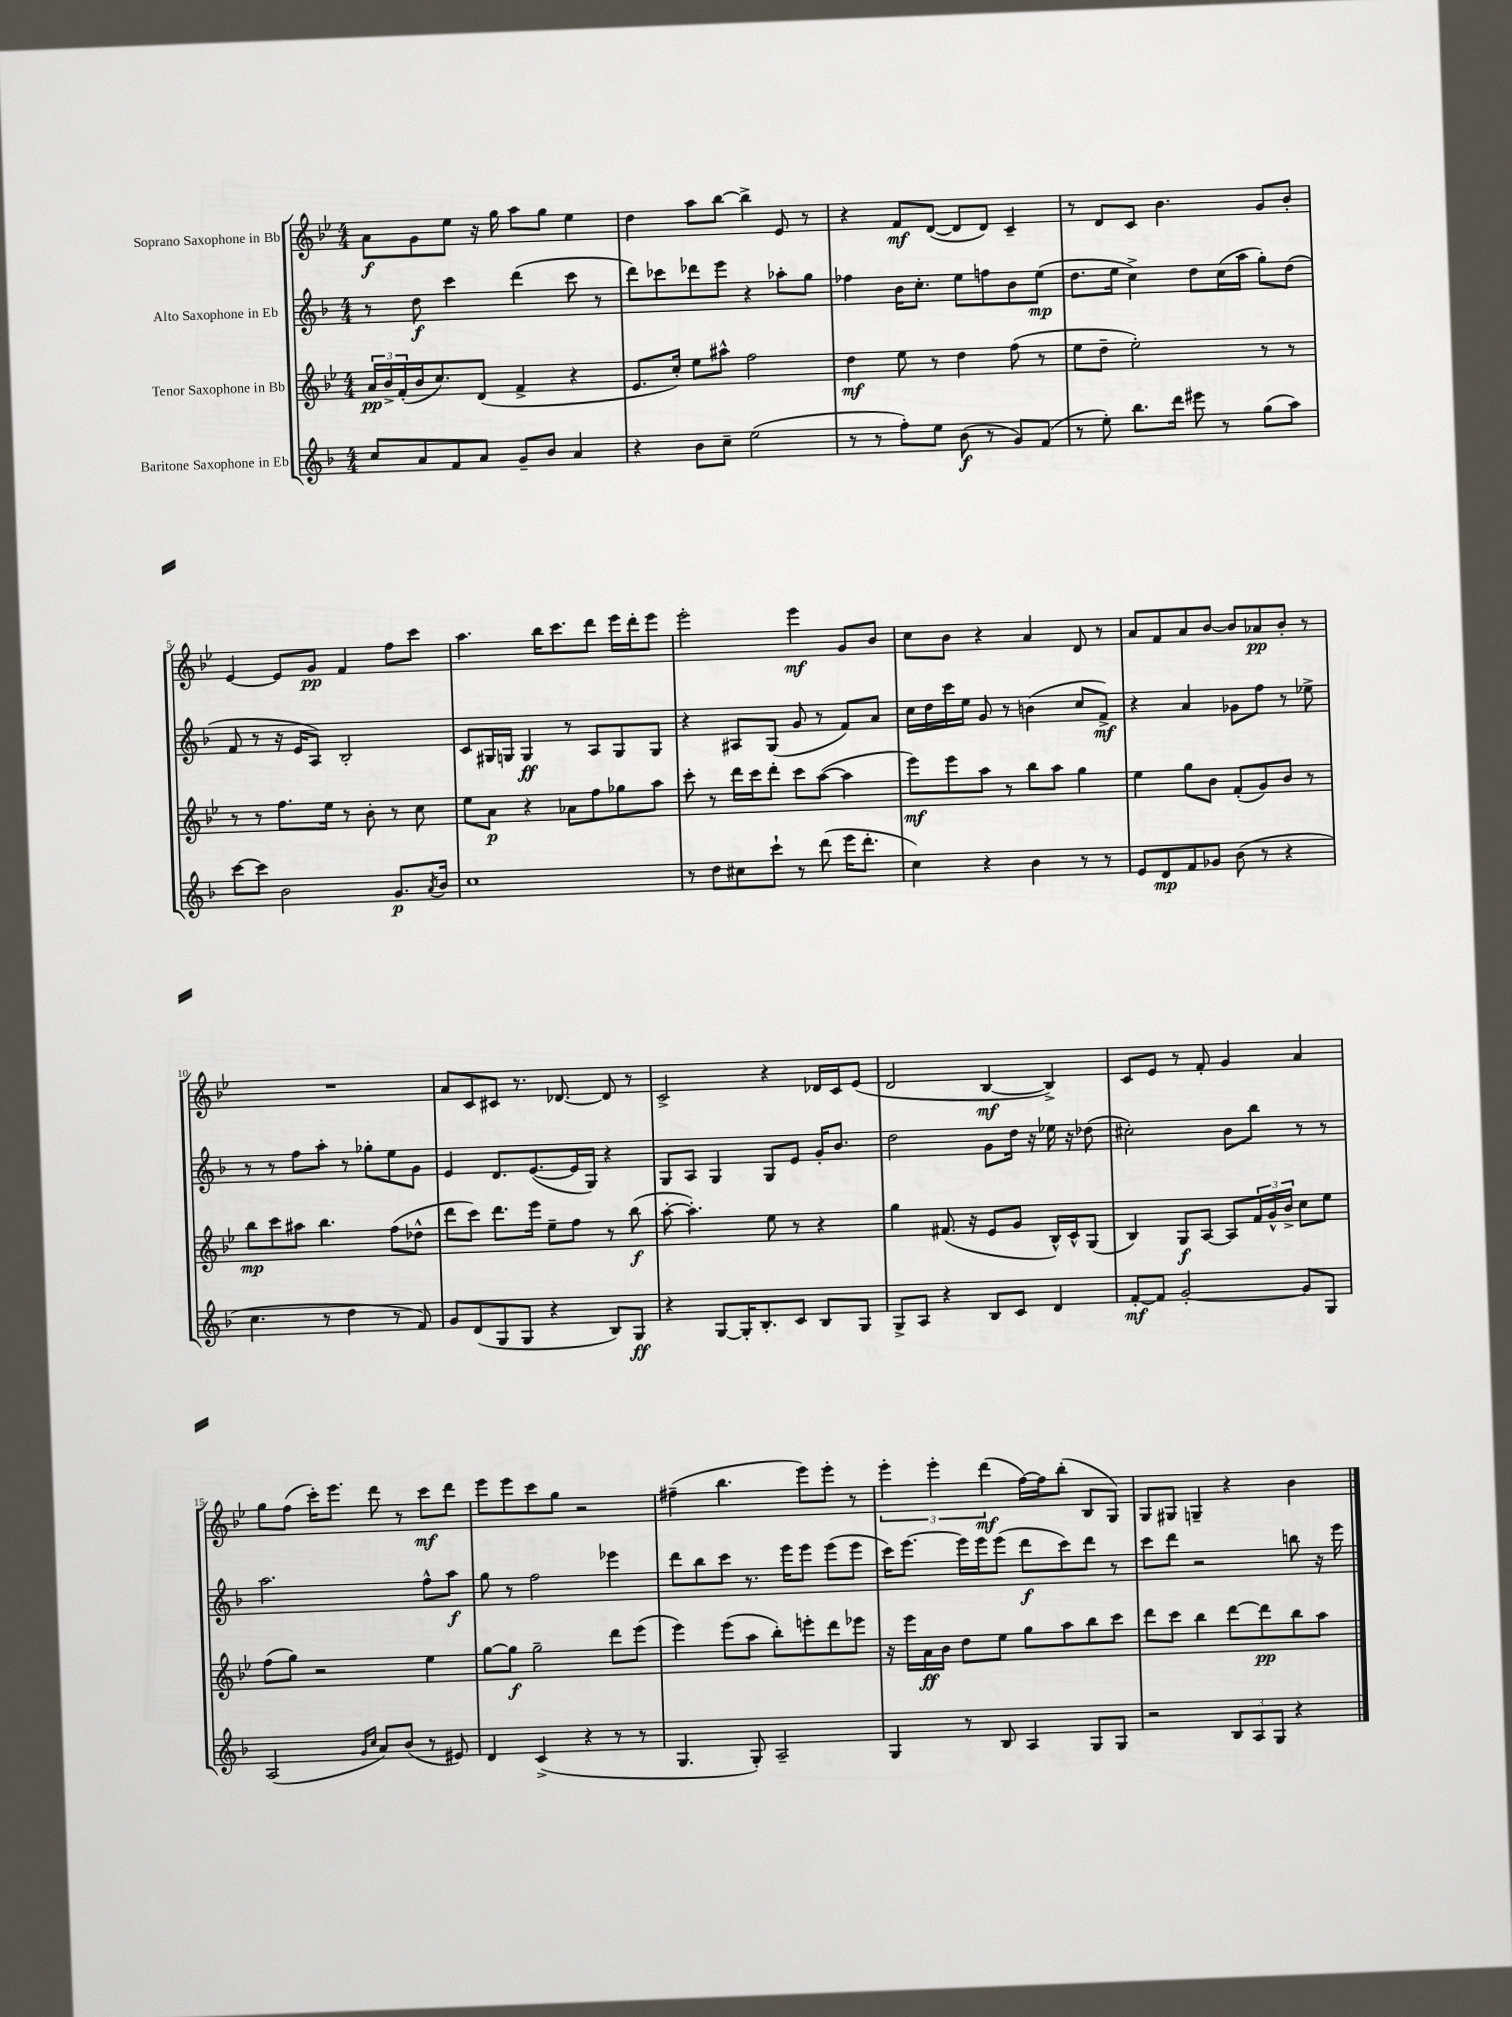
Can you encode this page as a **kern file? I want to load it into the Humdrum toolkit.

**kern	**dynam	**kern	**dynam	**kern	**dynam	**kern	**dynam
*part4	*part4	*part3	*part3	*part2	*part2	*part1	*part1
*staff4	*staff4	*staff3	*staff3	*staff2	*staff2	*staff1	*staff1
*I"Baritone Saxophone in Eb	*	*I"Tenor Saxophone in Bb	*	*I"Alto Saxophone in Eb	*	*I"Soprano Saxophone in Bb	*
*clefG2	*	*clefG2	*	*clefG2	*	*clefG2	*
*k[b-]	*	*k[b-e-]	*	*k[b-]	*	*k[b-e-]	*
*M4/4	*	*M4/4	*	*M4/4	*	*M4/4	*
=1	=1	=1	=1	=1	=1	=1	=1
8cc/L	.	24a/LL	pp	8r	.	8a\L	f
.	.	24b-^/	.	.	.	.	.
.	.	(24f'/	.	.	.	.	.
8a/	.	16b-/J	.	8dd\	f	8g\	.
.	.	8.cc/)	.	.	.	.	.
8f/	.	.	.	4ccc\	.	8ee-\J	.
8a/J	.	(8d/J	.	.	.	16r	.
.	.	.	.	.	.	16gg\	.
8g~/L	.	4f^/	.	(4ddd\	.	8aa\L	.
8b-/J	.	.	.	.	.	8gg\J	.
4a/	.	4r	.	8ccc\	.	4ee-\	.
.	.	.	.	8r	.	.	.
=2	=2	=2	=2	=2	=2	=2	=2
4r	.	8.e-/L	.	8ddd\L)	.	4dd\	.
.	.	.	.	8ccc-X\	.	.	.
.	.	16cc'/Jk)	.	.	.	.	.
8b-\L	.	8ee-\L	.	8ddd-X\	.	8aa\L	.
8cc~\J	.	8aa#X^^\J	.	8eee\J	.	[8bb-\J	.
(2ee\	.	2ff\	.	4r	.	4bb-^\]	.
.	.	.	.	8aa-X'\L	.	8e-/	.
.	.	.	.	8gg\J	.	8r	.
=3	=3	=3	=3	=3	=3	=3	=3
8r	.	4dd\	mf	4ff-X\	.	4r	.
8r	.	.	.	.	.	.	.
8ff'\L)	.	8ee-\	.	16b-\KL	.	8f/L	mf
.	.	.	.	8.cc'\J	.	.	.
8ee\J	.	8r	.	.	.	([8d/J	.
(8b-\	f	4dd\	.	8ee\L	.	8d/L]	.
8r	.	.	.	8ffn\	.	8d/J)	.
8g/L)	.	(8ff\	.	8b-\	.	4c~/	.
(8f/J	.	8r	.	(8ee\J	mp	.	.
=4	=4	=4	=4	=4	=4	=4	=4
8r	.	8ee-\L	.	8.dd\L	.	8r	.
8ee'\)	.	8dd~\J	.	.	.	8d/L	.
.	.	.	.	16ee\Jk	.	.	.
8.bb-\L	.	2ee-'\)	.	4cc^\)	.	8c/J	.
.	.	.	.	.	.	4.b-\	.
16ddd\Jk	.	.	.	.	.	.	.
8eee#X\	.	.	.	8dd\L	.	.	.
8r	.	.	.	(16cc\L	.	.	.
.	.	.	.	16aa\JJ	.	.	.
(8gg\L	.	8r	.	8gg'\L)	.	8g/L	.
8aa\J)	.	8r	.	(8dd\J	.	8b-'/J	.
!!LO:LB:g=z
=5	=5	=5	=5	=5	=5	=5	=5
[8ccc\L	.	8r	.	8f/	.	[4e-/	.
8ccc\J]	.	8r	.	8r	.	.	.
2b-\	.	8.ff\L	.	16r	.	8e-/L]	.
.	.	.	.	16e/KL	.	.	.
.	.	.	.	8A/J)	.	8g/J	pp
.	.	16ee-\Jk	.	.	.	.	.
.	.	8r	.	2B-'/	.	4f/	.
.	.	8b-'\	.	.	.	.	.
8.g/L	p	8r	.	.	.	8ff\L	.
.	.	8cc\	.	.	.	8ccc\J	.
8qa/	.	.	.	.	.	.	.
16b-/Jk	.	.	.	.	.	.	.
=6	=6	=6	=6	=6	=6	=6	=6
1cc	.	8ee-\L	.	8c/L	.	4.aa\	.
.	.	8a\J	p	16G#X/L	.	.	.
.	.	.	.	16Gn/JJ	.	.	.
.	.	4r	.	4G/	ff	.	.
.	.	.	.	.	.	16bb-\KL	.
.	.	.	.	.	.	8.ccc\	.
.	.	8a-X\L	.	8r	.	.	.
.	.	8ff\	.	8A/L	.	8ddd\J	.
.	.	8gg-X\	.	8G/	.	16eee-\LL	.
.	.	.	.	.	.	16ddd'\J	.
.	.	8aa\J	.	8G/J	.	8eee-\J	.
=7	=7	=7	=7	=7	=7	=7	=7
8r	.	8ccc'\	.	4r	.	2eee-'\	.
8dd\L	.	8r	.	.	.	.	.
8cc#X\	.	16ddd\LL	.	8A#X/L	.	.	.
.	.	16ccc\J	.	.	.	.	.
8ccc`\J	.	8ddd'\J	.	(8G/J	.	.	.
8r	.	8ccc\L	.	8g/	.	4eee-\	mf
(8ddd\	.	([8aa\J	.	8r	.	.	.
16eee\KL	.	4aa\]	.	8f/L)	.	8g/L	.
8.ddd'\J	.	.	.	.	.	.	.
.	.	.	.	8a/J	.	8b-/J	.
=8	=8	=8	=8	=8	=8	=8	=8
4cc\)	.	8eee-\L)	mf	16cc\LL	.	8cc\L	.
.	.	.	.	16dd\	.	.	.
.	.	8eee-\	.	16ccc\	.	8b-\J	.
.	.	.	.	16ee\JJ	.	.	.
4r	.	8aa\J	.	8g/	.	4r	.
.	.	8r	.	8r	.	.	.
4b-\	.	8bb-\L	.	(4bn\	.	4a/	.
.	.	8aa\J	.	.	.	.	.
8r	.	4gg\	.	8cc/L	.	8d/	.
8r	.	.	.	8f^/J)	mf	8r	.
=9	=9	=9	=9	=9	=9	=9	=9
8e/L	.	4ee-\	.	4r	.	8a/L	.
8d/	mp	.	.	.	.	8f/	.
8f/	.	8gg\L	.	4a/	.	8a/	.
8g-X/J	.	8b-\J	.	.	.	[8b-/J	.
(8b-\	.	(8f'/L	.	8g-X\L	.	8b-/L]	.
8r	.	8g/)	.	8ff\J	.	8a-X/	pp
4r	.	8b-/J	.	8r	.	8b-'/J	.
.	.	8r	.	8ee-X^\	.	8r	.
!!LO:LB:g=z
=10	=10	=10	=10	=10	=10	=10	=10
4.cc\	.	8bb-\L	mp	8r	.	1r	.
.	.	8ccc\	.	8r	.	.	.
.	.	8aa#X\J	.	8ff\L	.	.	.
8r	.	4.bb-\	.	8aa'\J	.	.	.
4dd\	.	.	.	8r	.	.	.
.	.	.	.	8gg-X'\L	.	.	.
8r	.	(8ff\L	.	8ee\	.	.	.
8f/)	.	8dd-X^^\J	.	8g\J	.	.	.
=11	=11	=11	=11	=11	=11	=11	=11
8g/L	.	8ddd\L	.	4e/	.	8a/L	.
(8d/	.	8ccc\J)	.	.	.	8c/	.
8G/	.	8.ddd\L	.	8.d/L	.	8c#X/J	.
8G/J	.	.	.	.	.	8.r	.
.	.	16eee-\Jk	.	([8.e/	.	.	.
4r	.	8ee-~\L	.	.	.	.	.
.	.	.	.	.	.	[8.d-X/	.
.	.	8ff\J	.	16e/L]	.	.	.
.	.	.	.	16G/JJ)	.	.	.
8B-/L)	.	8r	.	4r	.	8d-/]	.
8G/J	ff	(8bb-\	f	.	.	8r	.
=12	=12	=12	=12	=12	=12	=12	=12
4r	.	[8aa'\	.	8G/L	.	2c^/	.
.	.	4.aa'\])	.	8A/J	.	.	.
[8G/L	.	.	.	4G/	.	.	.
16G'/K]	.	.	.	.	.	.	.
8.B-'/	.	.	.	.	.	.	.
.	.	8ee-\	.	8G/L	.	4r	.
8c/J	.	8r	.	8e/J	.	.	.
8B-/L	.	4r	.	16g'/KL	.	16d-X/LL	.
.	.	.	.	8.b-/J	.	16c/J	.
8G/J	.	.	.	.	.	(8e-/J	.
=13	=13	=13	=13	=13	=13	=13	=13
8G^/L	.	4gg\	.	2dd\	.	2d/	.
8A/J	.	.	.	.	.	.	.
4r	.	(8.f#X/	.	.	.	.	.
.	.	16r	.	.	.	.	.
8B-/L	.	8e-/L	.	8g\L	.	[4B-/	mf
8c/J	.	8g/J	.	16dd\Jk	.	.	.
.	.	.	.	16r	.	.	.
4d/	.	16B-^^/LL)	.	16ee-X\	.	4B-^/])	.
.	.	16c^^/J	.	16r	.	.	.
.	.	(8G/J	.	(8dd-X\	.	.	.
=14	=14	=14	=14	=14	=14	=14	=14
[8f'/L	mf	4B-/)	.	2cc#X'\)	.	8c/L	.
8f/J]	.	.	.	.	.	8e-/J	.
[2g'/	.	8G/L	f	.	.	8r	.
.	.	[8A/J	.	.	.	8f'/	.
.	.	8A/L]	.	8b-\L	.	4g/	.
.	.	24f/L	.	8bb-\J	.	.	.
.	.	24g^^/	.	.	.	.	.
.	.	24b-^/JJ	.	.	.	.	.
8g/L]	.	8cc\L	.	8r	.	4a/	.
8G/J	.	8ee-\J	.	8r	.	.	.
!!LO:LB:g=z
=15	=15	=15	=15	=15	=15	=15	=15
(2A/	.	(8ff\L	.	2.aa\	.	8gg\L	.
.	.	8gg\J)	.	.	.	(8ff\J	.
.	.	2r	.	.	.	16ccc'\KL)	.
.	.	.	.	.	.	8.eee-\J	.
16qqg/LL	.	.	.	.	.	.	.
16qqcc/JJ	.	.	.	.	.	.	.
8a/L)	.	.	.	.	.	8ddd\	.
(8b-/J	.	.	.	.	.	8r	.
8r	.	4ee-\	.	8ff^^\L	.	8ccc\L	mf
8e#X/)	.	.	.	8aa\J	f	8ddd\J	.
=16	=16	=16	=16	=16	=16	=16	=16
4d/	.	[8gg\L	.	8gg\	.	8eee-\L	.
.	.	8gg\J]	f	8r	.	8eee-\	.
(4c^/	.	2gg~\	.	2ff\	.	8ccc\	.
.	.	.	.	.	.	8gg\J	.
4r	.	.	.	.	.	2r	.
8r	.	8ddd\L	.	4eee-X\	.	.	.
8r	.	(8eee-\J	.	.	.	.	.
=17	=17	=17	=17	=17	=17	=17	=17
4.G/	.	4eee-\)	.	8ddd\L	.	(4ff#X~\	.
.	.	.	.	8bb-\	.	.	.
.	.	(8eee-\L	.	8ccc\J	.	4.bb-\	.
8G'/)	.	8aa\J	.	8.r	.	.	.
2A~/	.	8bb-'\L)	.	.	.	.	.
.	.	.	.	16eee\KL	.	.	.
.	.	8eeen'\	.	8eee\J	.	8eee-\L)	.
.	.	8ddd\	.	(8eee\L	.	8eee-'\J	.
.	.	8eee-X\J	.	8eee\J	.	8r	.
=18	=18	=18	=18	=18	=18	=18	=18
4G/	.	16r	.	16ccc\KL)	.	6eee-'\	.
.	.	16eee-\LL	.	[8.eee\J	.	.	.
.	.	16a\	ff	.	.	.	.
.	.	.	.	.	.	6eee-'\	.
.	.	16b-\JJ	.	.	.	.	.
8r	.	8dd\L	.	16eee\LL]	.	.	.
.	.	.	.	16eee\J	.	.	.
.	.	.	.	.	.	(6ddd\	mf
8B-/	.	8ee-\J	.	(8eee\J	.	.	.
4A/	.	8gg\L	.	8ddd\L	f	[16ff\LL)	.
.	.	.	.	.	.	16ff\J]	.
.	.	8aa\	.	8ccc\)	.	(8bb-'\J	.
8G/L	.	8bb-\	.	8ddd\J	.	8B-/L	.
8G/J	.	8ccc\J	.	8r	.	8G/J)	.
=19	=19	=19	=19	=19	=19	=19	=19
2r	.	8ddd\L	.	8ccc\L	.	8G/L	.
.	.	8ccc\J	.	8ddd\J	.	8G#X/J	.
.	.	4bb-\	.	2r	.	4Gn~/	.
12B-/L	.	[8ddd\L	.	.	.	4r	.
12A/	.	.	.	.	.	.	.
.	.	8ddd\]	pp	.	.	.	.
12G/J	.	.	.	.	.	.	.
4r	.	8bb-\	.	8bbn\	.	4b-\	.
.	.	8aa\J	.	16r	.	.	.
.	.	.	.	16eee\	.	.	.
==	==	==	==	==	==	==	==
*-	*-	*-	*-	*-	*-	*-	*-
